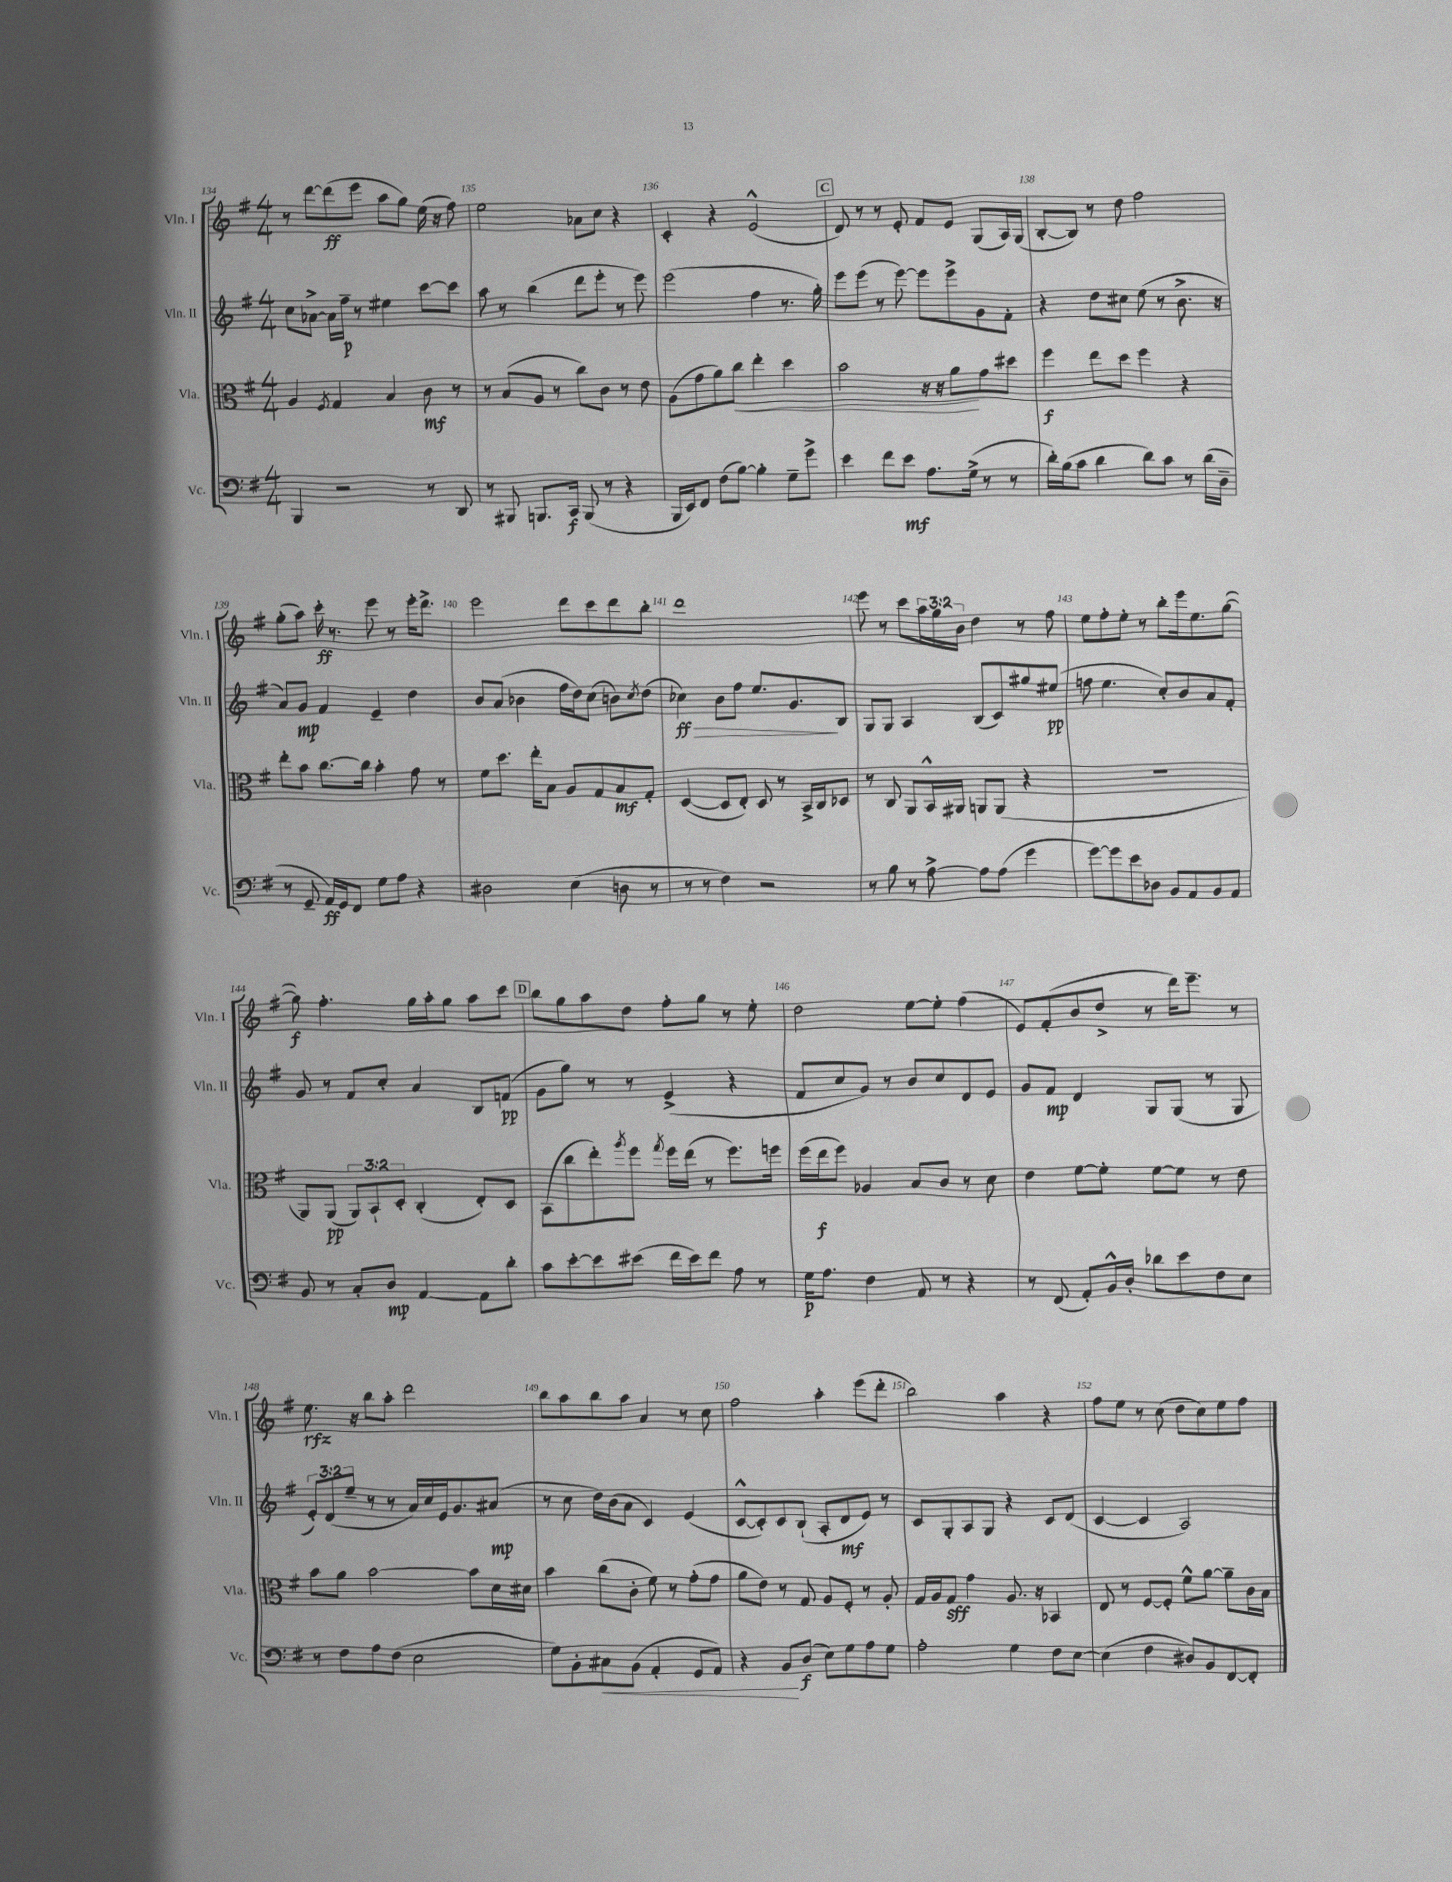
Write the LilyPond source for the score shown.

<<
\new StaffGroup <<
\new Staff = "s0" \with { instrumentName = "Vln. I" shortInstrumentName = "Vln. I" } {
    \clef treble \key g \major \numericTimeSignature \time 4/4 \override Staff.TupletNumber.text = #tuplet-number::calc-fraction-text
    r8 d'''8~ d'''8\ff( e'''8 a''8 g''8) e''16( r16 fis''8) |
    e''2 aes'8 c''8 r4 |
    c'4-. r4 e'2-^( |
    \mark \markup { \box "C" } d'8) r8 r8 e'8-. fis'8 e'8 g8( a16) g16( |
    b8~-. b8) r8 d''8 fis''2 |
    g''8-.( a''8) c'''16-.\ff r8. e'''8 r8 e'''16-. d'''8.-> |
    e'''2 d'''8 c'''8 d'''8 b''8-. |
    d'''1 |
    e'''8 r8 c'''8 \tuplet 3/2 { a''16 g''16 b'16 } d''4 r8 fis''8 |
    e''8 fis''8-. e''8-. r8 b''8-. e'''16 e''8. g''8~( |
    g''8\f) fis''4.-. g''16 a''16-. g''8 a''8 c'''8 |
    \mark \markup { \box "D" } b''8 g''8 a''8 d''8 fis''8-. g''8 r8 e''8-. |
    d''2 e''8~ e''8-. fis''4( |
    e'8) fis'8-.( b'8 d''8-> r8 d'''16) e'''8.-- r8 |
    e''8.\rfz r16 b''8 a''8-. d'''2 |
    b''8 a''8 b''8 a''8 a'4 r8 c''8 |
    fis''2 a''4-. e'''8( d'''8-. |
    b''2) a''4 r4 |
    fis''8 e''8 r8 c''8( d''8 c''8) e''8 fis''8 \bar "|." |
}
\new Staff = "s1" \with { instrumentName = "Vln. II" shortInstrumentName = "Vln. II" } {
    \clef treble \key g \major \numericTimeSignature \time 4/4 \override Staff.TupletNumber.text = #tuplet-number::calc-fraction-text
    c''8 aes'8~-> aes'16 fis''16--\p r8 eis''4 c'''8~ c'''8 |
    a''8 r8 b''4( d'''8 e'''8-. r8 e'''8) |
    e'''2( fis''4 r8. g''16-.) |
    \mark \markup { \box "C" } e'''8 e'''8( r8 e'''8~) e'''8 e'''8-> g'8 fis'8-. |
    r4 d''8 cis''8 e''8( r8 b'8.-> r16 |
    a'8) g'8\mp fis'4 e'4-- d''4 |
    b'8 a'8( bes'4 fis''16 d''16) c''8( b'8) \acciaccatura { c''8 } d''8( |
    ces''4\ff\>) b'8 fis''8 e''8. g'8.\! b8 |
    g8 g8 a4 b8( c'8) gis''8 eis''8\pp( |
    f''8 e''4. c''8-.) b'8 a'8 fis'8-. |
    g'8 r8 fis'8 c''8-. a'4 b8 f'8\pp( |
    \mark \markup { \box "D" } g'8 g''8) r8 r8 e'4->( r4 |
    fis'8 c''8 g'8) r8 b'8 c''8 d'8 e'8 |
    g'8 fis'8\mp d'4 g8 g8( r8 g8 |
    \tuplet 3/2 { e'8-.) d'8( e''8-- } r8 r8 a'16) c''16 e'16 g'8. ais'8\mp( |
    r8 c''8 d''16) b'16( a'8 c'4) e'4( |
    c'8~-^ c'8-.) c'8 b8-!( a8-. d'8\mf e'8) r8 |
    c'8 g8-. a8 g8 r4 c'8 d'8( |
    c'4~ c'4 a2) \bar "|." |
}
\new Staff = "s2" \with { instrumentName = "Vla." shortInstrumentName = "Vla." } {
    \clef alto \key g \major \numericTimeSignature \time 4/4 \override Staff.TupletNumber.text = #tuplet-number::calc-fraction-text
    a4 \acciaccatura { fis8 } g4 b4 c'8\mf r8 |
    r8 b8( a8 r8 c''8) c'8 r8 e'8 |
    a8( g'8 a'8) c''8\< e''4-. d''4 |
    \mark \markup { \box "C" } b'2 r16 r16 a'8\! g'8 dis''8 |
    fis''4\f e''8 d''8 fis''4 r4 |
    e''8-. b'8 c''8.~ c''16 b'4-. g'8 r8 |
    fis'8 d''8. e''16-. b8 a8 g8 b8\mf g8-. |
    d4~( d8 e8-.) d8 r8 b,16-> c16 des8 |
    r8 c8 a,8 b,16-^ ais,16 a,8 a,8( r4 |
    r1 |
    a,8) a,8\pp( \tuplet 3/2 { a,8) b,8-! d8-. } c4-.( e8-.) d8 |
    \mark \markup { \box "D" } b,8( c''8 e''8-.) \acciaccatura { a''8 } fis''8 \acciaccatura { g''8 } fis''16 e''16( r8 fis''8.) f''16 |
    fis''16( e''16\f fis''8) aes4 b8 c'8 r8 d'8 |
    e'4 fis'8~ fis'8-. fis'8~ fis'8 r8 e'8 |
    b'8 a'8 b'2~ b'8 d'16 dis'16 |
    b'4 c''8( c'8-. fis'8) r8 g'8-.( g'8 |
    a'8 e'8) r8 g8 a8 fis8-. r8 a8-. |
    g16 a16 g8\sff g'4 a8. r16 bes,4 |
    e8 r8 fis8~ fis8-. fis'8-^ a'8~ a'8-- c'16 b16 \bar "|." |
}
\new Staff = "s3" \with { instrumentName = "Vc." shortInstrumentName = "Vc." } {
    \clef bass \key g \major \numericTimeSignature \time 4/4
    b,,4 r2 r8 d,8 |
    r8 bis,,8 b,,8. c,16\f b,,8( r8 r4 |
    b,,16 e,16) fis,8 fis8( b8~) b4-. g8-- g'8-> |
    \mark \markup { \box "C" } e'4 fis'8 e'8\mf a8. g16->( r8 r8 |
    d'16-.) b16( c'8 d'4 d'8) c'8 r8 d'16( d16-- |
    r8 g,8-- a,16\ff) g,16 fis,8 g8 a8 r4 |
    dis2 e4( d8 r8 |
    r8 r8 fis4) r2 |
    r8 b8 r8 a8~-> a8 a8( g'4 |
    g'8~) g'8 e'8 des8 b,8 a,8 b,8 a,8 |
    b,8 r8 c8-. d8\mp a,4~ a,8 d'8-. |
    \mark \markup { \box "D" } c'8 e'8~-. e'8 eis'8( fis'16 eis'16) fis'8 a8 r8 |
    g16\p a8. fis4 a,8 r8 r4 |
    r8 fis,8( a,8-.) b,16-^ d16-. des'8 e'8 fis8 e8 |
    r8 fis8 a8 fis8( e2 |
    g8) b,8-. cis8\< b,8( a,4-. g,8 a,8) |
    r4 b,8\! d8\f( e8) g8 a8 g8 |
    a2-. g4 fis8 e8~ |
    e4( fis4 dis8) b,8 fis,8~ fis,8-. \bar "|." |
}
>>
>>
\layout { \context { \Score currentBarNumber = #134 \override BarNumber.break-visibility = ##(#f #t #t) barNumberVisibility = #all-bar-numbers-visible } }
